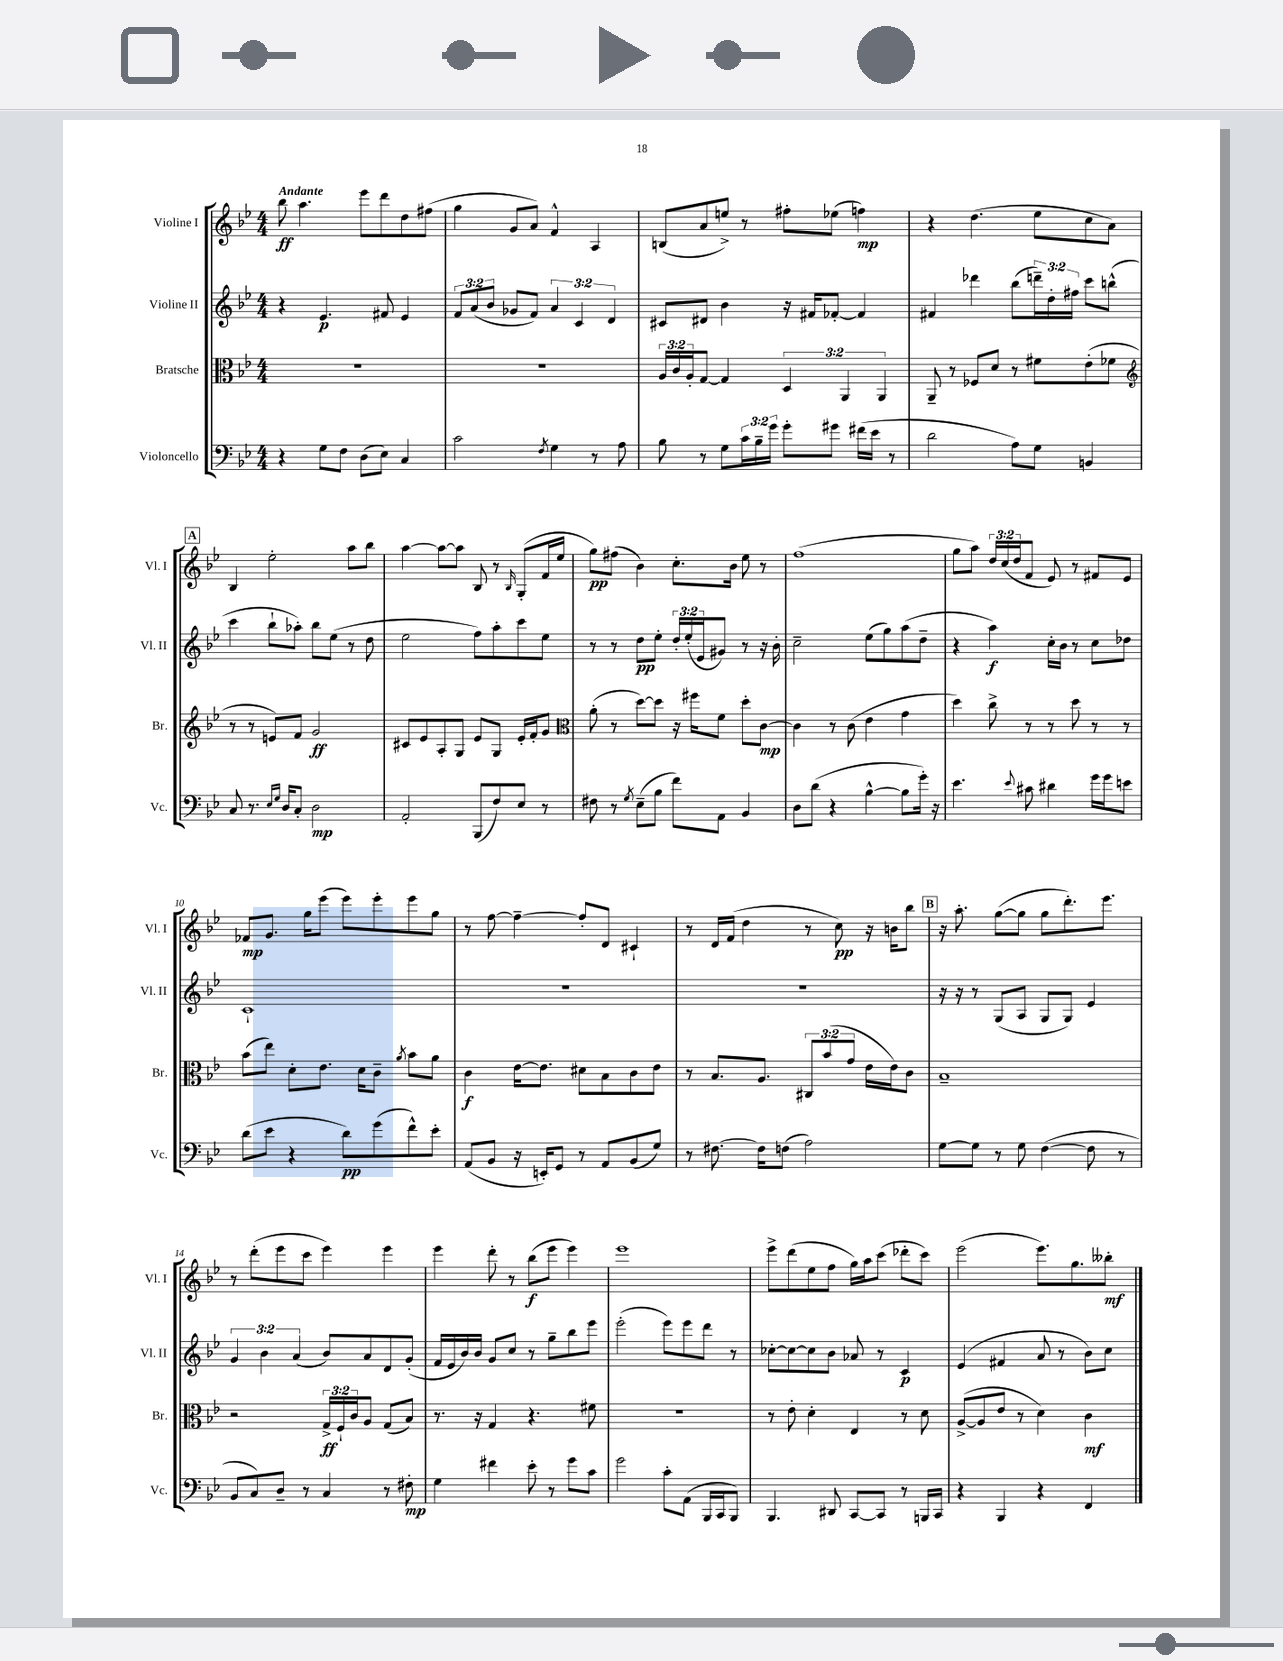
<<
\new StaffGroup <<
\new Staff = "s0" \with { instrumentName = "Violine I" shortInstrumentName = "Vl. I" } {
    \clef treble \key bes \major \numericTimeSignature \time 4/4 \override Staff.TupletNumber.text = #tuplet-number::calc-fraction-text \tempo "Andante"
    bes''8\ff a''4. ees'''8 d'''8 d''8 fis''8( |
    g''4 g'8 a'8) f'4-^ a4 |
    b8( a'8 e''8->) r8 fis''8-. ees''8( f''4\mp) |
    r4 d''4.( ees''8 c''8 a'8) |
    \mark \markup { \box "A" } bes4 ees''2-. a''8 bes''8 |
    a''4~ a''8~ a''8 bes8 r8 \grace { bes16 } g8-.( f'16 ees''16 |
    g''8\pp) fis''8( bes'4) c''8.-. bes'16 ees''8 r8 |
    f''1( |
    g''8 a''8) \tuplet 3/2 { d''16 c''16( d''16 } f'8 ees'8) r8 fis'8 ees'8 |
    fes'8\mp g'8. g''16 ees'''8( ees'''8) ees'''8-. ees'''8 g''8 |
    r8 f''8~ f''4~-- f''8-. d'8 cis'4-! |
    r8 d'16 f'16( d''4 r8 c''8\pp) r16 b'16 bes''8 |
    \mark \markup { \box "B" } r16 a''8.-. g''8~( g''8 g''8 d'''8.-.) ees'''8. |
    r8 d'''8-.( ees'''8 c'''8 ees'''4) ees'''4 |
    ees'''4 d'''8-. r8 bes''8\f( ees'''8 ees'''4) |
    ees'''1 |
    ees'''8-> d'''8( ees''8 f''8 g''16) a''16 c'''8( des'''8-. c'''8) |
    ees'''2( ees'''8.) g''8. beses''8-.\mf \bar "|." |
}
\new Staff = "s1" \with { instrumentName = "Violine II" shortInstrumentName = "Vl. II" } {
    \clef treble \key bes \major \numericTimeSignature \time 4/4 \override Staff.TupletNumber.text = #tuplet-number::calc-fraction-text
    r4 ees'4.\p fis'8 ees'4 |
    \tuplet 3/2 { f'8 a'8( bes'8 } ges'8 f'8) \tuplet 3/2 { a'4 c'4 d'4 } |
    cis'8 dis'8 bes'4 r16 fis'16 fes'8~-. fes'4 |
    fis'4 des'''4 bes''8( \tuplet 3/2 { d'''16--) d''16-. fis''16 } c'''8 b''8-^( |
    \mark \markup { \box "A" } c'''4 bes''8-! aes''8-.) bes''8 ees''8( r8 d''8 |
    ees''2 f''8) a''8-. c'''8 ees''8 |
    r8 r8 d''8\pp ees''8-. \tuplet 3/2 { d''16-. ees''16-.( ees'16 } gis'8) r8 r16 bes'16-. |
    c''2-- ees''8( g''8) a''8( d''8-- |
    r4 a''4\f) c''16-. bes'16 r8 c''8 des''8 |
    c'1-! |
    R1 |
    R1 |
    \mark \markup { \box "B" } r16 r16 r8 g8( a8 g8 g8) ees'4 |
    \tuplet 3/2 { g'4 bes'4 a'4( } bes'8) a'8 d'8 g'8-.( |
    f'16 ees'16 bes'16) bes'16 g'8 c''8 r8 g''8-- bes''8 ees'''8 |
    ees'''2-.( ees'''8) ees'''8 d'''8 r8 |
    ces''8~-. ces''8~ ces''8 bes'8 aes'8 r8 c'4\p |
    ees'4( fis'4 a'8 r8 bes'8) c''8 \bar "|." |
}
\new Staff = "s2" \with { instrumentName = "Bratsche" shortInstrumentName = "Br." } {
    \clef alto \key bes \major \numericTimeSignature \time 4/4 \override Staff.TupletNumber.text = #tuplet-number::calc-fraction-text
    R1 |
    R1 |
    \tuplet 3/2 { a16 c'16 a16-. } g8~ g4 \tuplet 3/2 { d4 a,4 a,4 } |
    a,8-- r8 fes8 d'8 r8 fis'8 ees'8-.( fes'8 |
    \mark \markup { \box "A" } \clef treble r8 r8 e'8) f'8 g'2\ff |
    cis'8 ees'8 a8-. g8 ees'8 g8 ees'16-. f'16-. g'8 |
    \clef alto a'8-.( r8 d''8~) d''8 r16 fis''16 f'8 d''8-. c'8~\mp |
    c'4 r8 c'8( ees'4 g'4 |
    d''4) c''8-> r8 r8 d''8 r8 r8 |
    bes'8( ees''8) d'8-. ees'8. d'16 c'8-- \acciaccatura { a'8 } bes'8 a'8 |
    c'4\f ees'16~ ees'8. dis'8 bes8 c'8 ees'8 |
    r8 bes8. a8. \tuplet 3/2 { cis8 bes'8( g'8 } ees'16 ees'16) c'8 |
    \mark \markup { \box "B" } bes1-- |
    r2 \tuplet 3/2 { g16->\ff f16-! c'16 } a8 g8( bes8) |
    r8. r16 g4 r4. fis'8 |
    r1 |
    r8 ees'8-. d'4-. ees4 r8 d'8 |
    a8~->( a8 ees'8 r8 d'4) c'4\mf \bar "|." |
}
\new Staff = "s3" \with { instrumentName = "Violoncello" shortInstrumentName = "Vc." } {
    \clef bass \key bes \major \numericTimeSignature \time 4/4 \override Staff.TupletNumber.text = #tuplet-number::calc-fraction-text
    r4 g8 f8 d8( ees8) c4 |
    c'2 \acciaccatura { f8 } g4 r8 a8 |
    bes8 r8 g8 \tuplet 3/2 { c'16 bes16-- g'16 } g'8-. gis'8 fis'16( ees'16 r8 |
    d'2 a8) g8 b,4 |
    \mark \markup { \box "A" } c8 r8. \grace { ees16 g16 } d16 c8-. d2\mp |
    a,2-. bes,,8( f8) ees8 r8 |
    fis8 r8 \acciaccatura { g8 } ees8--( bes8 f'8) a,8 bes,4 |
    d8 d'8( r4 bes4~-^ bes8 g'16-.) r16 |
    ees'4. \appoggiatura { ees'8 } cis'8 dis'4 g'16 g'16 e'8 |
    d'8( ees'8 r4 d'8\pp) g'8( f'8-^) ees'8-. |
    a,8( bes,8 r16 e,16-.) g,8 r8 a,8 bes,8( g8) |
    r8 fis8.~ fis16 f8( a2) |
    \mark \markup { \box "B" } g8~ g8 r8 g8 f4~( f8 r8 |
    bes,8 c8) d8-- r8 c4 r8 fis8-.\mp |
    g4 fis'4 ees'8-. r8 g'8 c'8 |
    g'2 c'8-. a,8( bes,,16 c,16 bes,,8) |
    bes,,4. dis,8 c,8~ c,8 r8 b,,16 c,16 |
    r4 bes,,4 r4 f,4 \bar "|." |
}
>>
>>
